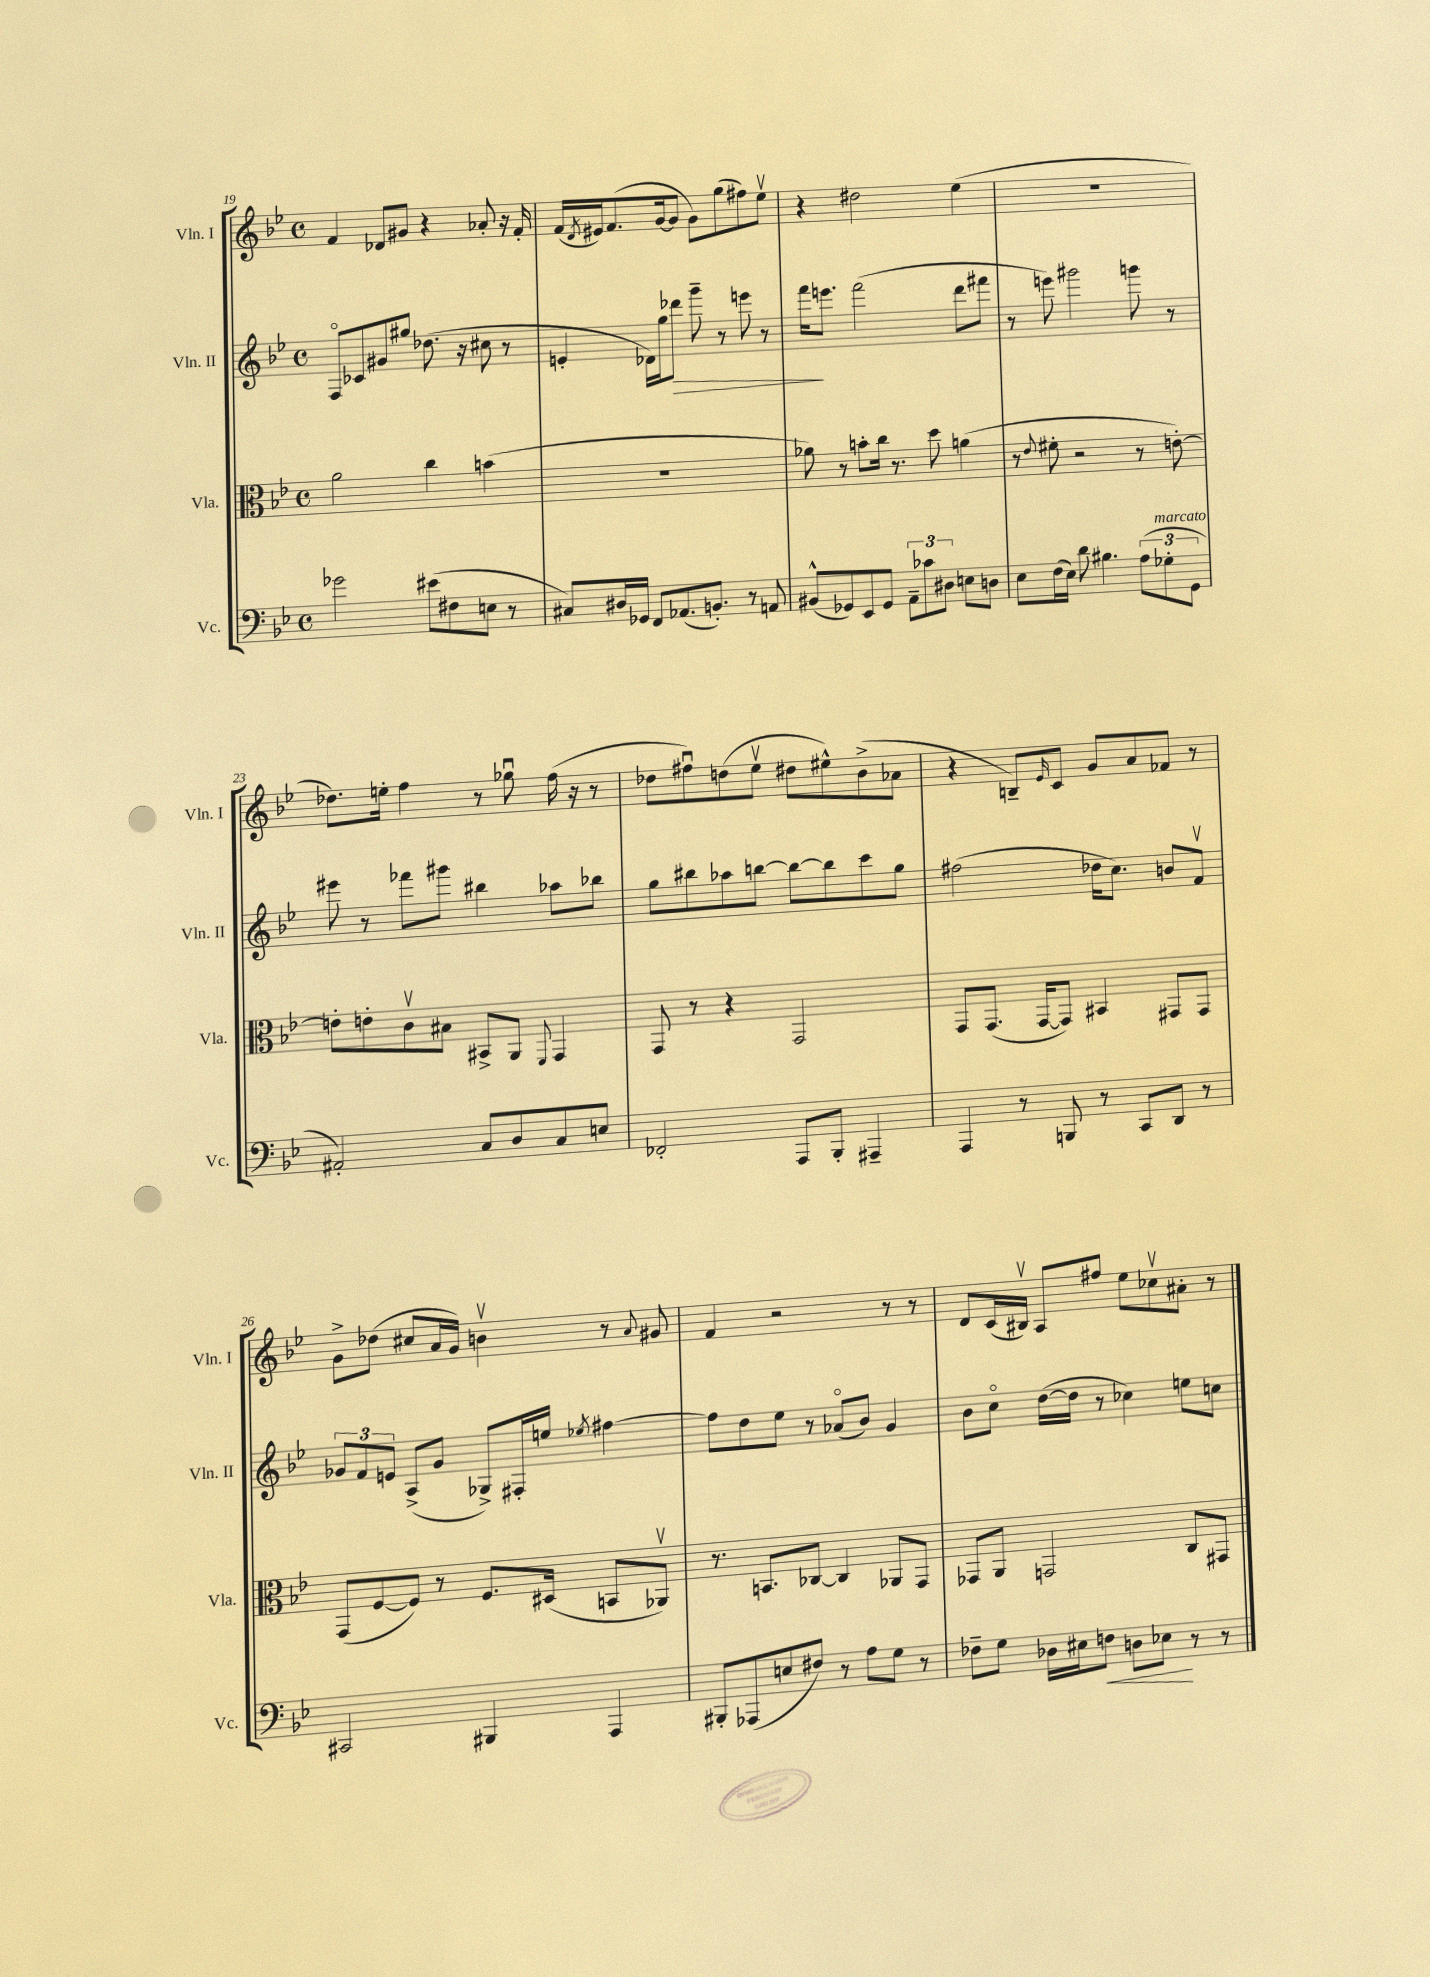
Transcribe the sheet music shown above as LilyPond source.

<<
\new StaffGroup <<
\new Staff = "s0" \with { instrumentName = "Vln. I" shortInstrumentName = "Vln. I" } {
    \clef treble \key bes \major \defaultTimeSignature \time 4/4
    f'4 des'8 gis'8 r4 aes'8-. r16 f'16-. |
    f'16( \acciaccatura { d'8 } eis'16) f'8.( g'16~ g'8 g'8) g''8( fis''8) ees''8\upbow |
    r4 dis''2 ees''4( |
    R1 |
    des''8.) e''16-. f''4 r8 ges''8\downbow f''16( r16 r8 |
    des''8 fis''8\downbow) d''8( ees''8\upbow dis''8 eis''8-^) bes'8->( aes'8 |
    r4 b8--) \grace { ees'16 } c'8 g'8 a'8 fes'8 r8 |
    g'8-> des''8( cis''8 a'16 g'16) b'4\upbow r8 \appoggiatura { a'8 } gis'8 |
    f'4 r2 r8 r8 |
    d'8 c'16( bis16\upbow) a8 fis''8 ees''8 ces''8\upbow ais'8-. r8 \bar "|." |
}
\new Staff = "s1" \with { instrumentName = "Vln. II" shortInstrumentName = "Vln. II" } {
    \clef treble \key bes \major \defaultTimeSignature \time 4/4
    f8\flageolet ces'8 gis'8 gis''8 des''8.( r16 cis''8 r8 |
    e'4-. des'16) g''16 des'''8\> g'''8-- r8 e'''8 r8 |
    f'''16\! e'''8. f'''2( d'''8 fis'''8 |
    r8 e'''8) gis'''2 g'''8 r8 |
    eis'''8 r8 fes'''8 gis'''8 bis''4 aes''8 bes''8 |
    g''8 bis''8 aes''8 b''8~ b''8~ b''8 c'''8 g''8 |
    fis''2( des''16 c''8.) b'8 f'8\upbow |
    \tuplet 3/2 { ges'8 f'8 e'8 } a8->( ges'8 ges8->) fis16-. e''16 \acciaccatura { ees''8 } fis''4~ |
    fis''8 d''8 ees''8 r8 aes'8\flageolet( bes'8) g'4 |
    bes'8 c''8\flageolet d''16~( d''16 r8 ces''4) e''8 c''8 \bar "|." |
}
\new Staff = "s2" \with { instrumentName = "Vla." shortInstrumentName = "Vla." } {
    \clef alto \key bes \major \defaultTimeSignature \time 4/4
    a'2 c''4 b'4( |
    R1 |
    aes'8) r8 b'8-. c''16 r8. d''8 a'4( |
    r8 \appoggiatura { ees'8 } fis'8-. r2 r8 e'8~-.) |
    e'8-. e'8-. c'8\upbow bis8 bis,8-> a,8 \appoggiatura { f,8 } g,4 |
    g,8 r8 r4 g,2 |
    g,8 g,8.( g,16~ g,8) bis,4 gis,8 gis,8 |
    g,8( f8~ f8) r8 f8. dis16( b,8 aes,8\upbow) |
    r8. b,8. ces8~ ces4 aes,8 g,8 |
    ges,8 a,8 g,2 c8 gis,8 \bar "|." |
}
\new Staff = "s3" \with { instrumentName = "Vc." shortInstrumentName = "Vc." } {
    \clef bass \key bes \major \defaultTimeSignature \time 4/4
    ges'2 eis'8( fis8 e8 r8 |
    cis8) dis16 ges,16 f,8 aes,8.( b,8.-.) r8 a,8 |
    bis,8-^( ges,8) ees,8 ges,8 \tuplet 3/2 { a,8-- ces'8 dis8 } e8 d8 |
    ees8 f16( ees16) d'8 bis4. \tuplet 3/2 { a8( ges8-.^\markup { \italic "marcato" } g,8 } |
    ais,2-.) c8 d8 c8 e8 |
    fes,2-. a,,8 bes,,8-. ais,,4-- |
    a,,4 r8 b,,8 r8 c,8 d,8 r8 |
    cis,2 bis,,4 a,,4 |
    bis,,8-. aes,,8( e8 fis8) r8 a8 g8 r8 |
    fes8-- g8 des16 eis16 f8\< d8 ees8\! r8 r8 \bar "|." |
}
>>
>>
\layout { \context { \Score currentBarNumber = #19 } }
